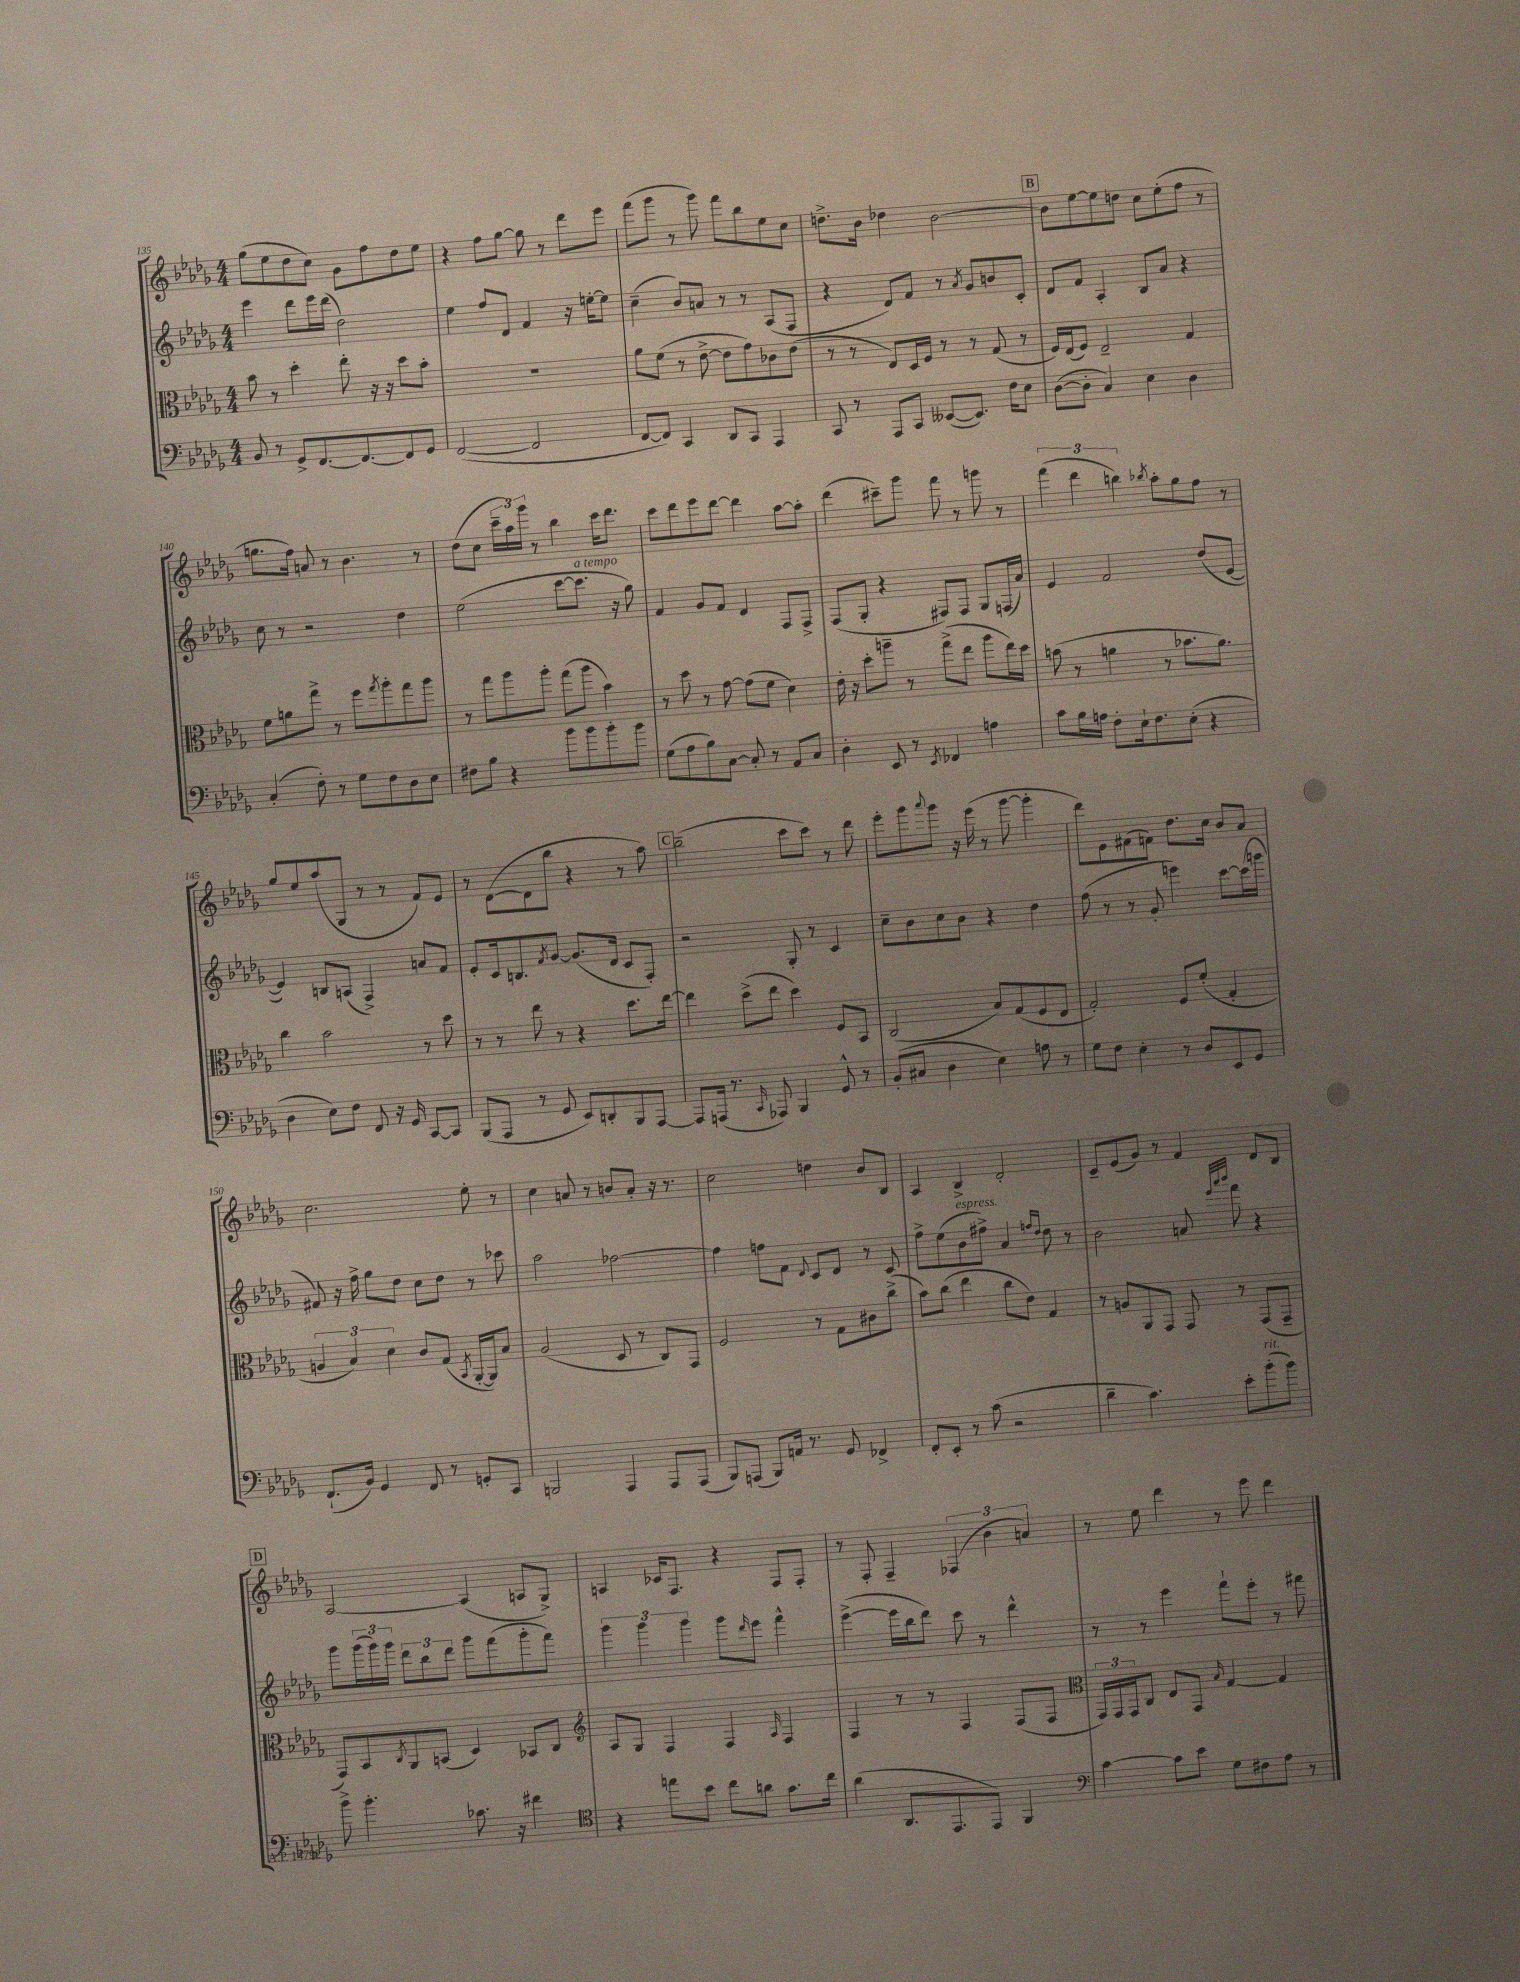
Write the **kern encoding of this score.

**kern	**kern	**kern	**kern
*part4	*part3	*part2	*part1
*staff4	*staff3	*staff2	*staff1
*clefF4	*clefC3	*clefG2	*clefG2
*k[b-e-a-d-g-]	*k[b-e-a-d-g-]	*k[b-e-a-d-g-]	*k[b-e-a-d-g-]
*M4/4	*M4/4	*M4/4	*M4/4
=135	=135	=135	=135
8BB-/	8b-\	4eee-\	(8gg-\L
8r	8r	.	8ee-\
8GG-^/L	4dd-'\	8ddd-\L	8dd-\
[8.FF/	.	16eee-\L	8cc\J)
.	.	(16ddd-\JJ	.
.	8ee-'\	2dd-\)	8g-\L
8.FF/_	.	.	.
.	16r	.	8ff\
.	16r	.	.
8FF/]	8dd-\L	.	8dd-\
8GG-/J	8b-'\J	.	8ee-\J
=136	=136	=136	=136
([2FF/	1r	4ee-\	4r
.	.	8ff/L	8ff\L
.	.	8d-/J	[8gg-\J
2FF/]	.	4f/	8gg-\]
.	.	.	8r
.	.	16r	8ddd-\L
.	.	[16een'\KL	.
.	.	8ee\J]	8eee-\J
=137	=137	=137	=137
[8FF/L	8a-\L	(4cc~\	(8fff\L
8FF/J])	(8f\J	.	8ggg-\J
4CC/	8r	8b-/L)	8r
.	[8e-^\	8an/J	8ggg-\)
8DD-/L	8e-\L]	8r	8fff\L
8CC/J	8g-\)	8r	8bb-\
4AAA-/	8c-X\	(8A-/L	8ee-\
.	(8e-\J	8F/J	8cc\J
=138	=138	=138	=138
8CC/	8r	4r	8.ddn^\L
8r	8r	.	.
.	.	.	16b-\Jk
8AAA-/L	8E-/L)	8d-/L)	4dd-X\
8CC/J	16D-/L	8f/J	.
.	16F/JJ	.	.
([8EE--X/L	8r	8r	[2b-\
.	.	8qa-/	.
8.EE--/J])	8r	8g-/L	.
.	(8G-/	8bn/	.
16F\KL	.	.	.
8E-\J	8r	8c'/J	.
!!LO:REH:place=s1:t=B
=139	=139	=139	=139
([8D-\L	16F/LL)	8d-/L	8b-\L]
.	(16E-/J	.	.
8D-'\J]	8F/J)	8f/J	[8ee-\
4C/)	2E-~/	4A-'/	8ee-\]
.	.	.	8ddn\J
4E-\	.	8B-/L	8cc\L
.	.	8a-/J	(8ee-'\
4D-\	4G-/	4r	8ff\J
.	.	.	8r
!!LO:LB:g=z
=140	=140	=140	=140
(4C'/	8f\L	8cc\	8.ggn\L
.	8an\	8r	.
.	.	.	16ff\Jk)
8F'\)	8gg-^\J	2r	8an/
8r	8r	.	8r
8G-\L	8ff\L	.	4.b-\
.	8qgg-/	.	.
8F\	8aa-'\	.	.
8D-\	8gg-\	4dd-\	.
8E-\J	8aa-\J	.	8r
=141	=141	=141	=141
8F#X\L	8r	(2ee-\	(8dd-\L
8B-\J	8gg-\L	.	8cc\J
4r	8aa-\	.	24ccc~\LL
.	.	.	24aa-\)
.	.	.	24ggg-\JJ
.	8aa-'\J	.	8r
8b-\L	(8gg-\L	[8ccc\L	4bb-\
!	!	!LO:TX:a:i:t=a tempo	!
8b-\	8aa-\J	8.ccc\J]	.
8b-'\	4b-\)	.	16ccc\KL
.	.	16r	8.ddd-\J
8b-\J	.	8gg-\)	.
=142	=142	=142	=142
(8G-\L	8r	4f/	8ccc\L
8A-\	8dd-\	.	8ddd-\
8B-\)	8r	8g-/L	8eee-\
[8C\J	[8g-\	8f/J	[8ddd-\J
8C'/]	(8g-\L]	4d-/	4ddd-\]
8r	8f\J	.	.
8AA-/L	4d-\)	8F/L	[8aa-\L
8C/J	.	8F^/J	8aa-'\J]
=143	=143	=143	=143
4D-'\	16e-'\	(8F/L	(4ddd-\
.	16r	.	.
.	8dd-'\L	8G-'/J	.
8EE-/	8aan~\J	4r	8ccc#X~\L)
8r	8r	.	8ggg-\J
8qEE-/	.	.	.
4FF-X/	(8gg-^\L	8F#X/L)	8fff\
.	8ee-\J	8F#/J	8r
4An\	8aa\L	8G-/L	8gggn\
.	16ee-\L)	(16Fn/L	8r
.	16dd-\JJ	16a-/JJ)	.
=144	=144	=144	=144
8c\L	(8bn\	4e-/	(6fff\
16B-\L	8r	.	.
.	.	.	6ddd-\
16An\JJ	.	.	.
8F'\L	4an\	2f/	.
.	.	.	6bbn\)
16E-`\k	.	.	.
8.F\	.	.	.
.	.	.	8qbb-X/
.	8r	.	8aa-'\L
(8E-'\J	8.b-X\L	.	8gg-\
4r	.	(8dd-/L	8ff\J
.	8.a\J)	.	.
.	.	[8e-/J	8r
!!LO:LB:g=z
=145	=145	=145	=145
4D-\	4cc\	4e-/])	8gg-/L
.	.	.	8ee-/
8E-\L)	2b-\	8Bn/L	(8aa-/
8F\J	.	(8An/J	8G-/J
8FF/	.	4F^/)	8r
16r	.	.	8r
16GG-/	.	.	.
[8CC/L	8r	8an/L	8f/L)
8CC/J]	8dd-\	8f/J	8e-/J
=146	=146	=146	=146
(8BBB-/L	8r	8e-'/L	8r
8AAA-/J	8r	16c/k	([8d-\L
.	.	8.Bn/	.
8r	8ee-\	.	8d-\]
.	.	8qf/	.
8GG-/	8r	[8g-/J	8bb-\J
8EE-/L)	4r	(8.g-/L]	4r
8DDn'/	.	.	.
.	.	16d-/Jk	.
8BBB-/	8.dd-\L	8c/L	8r
[8AAA-/J	.	8F'/J)	8aa-\)
.	[16ee-\Jk	.	.
!!LO:REH:place=s1:t=C
=147	=147	=147	=147
8AAA-/L]	4ee-\]	2r	(2bb-~\
(16AAAn/Jk	.	.	.
8.r	.	.	.
.	(8dd-^\L	.	.
16qqCC/	.	.	.
8AAA-X/)	8ee-\J	.	.
4BBB-/	4dd-\)	8G-'/	8ccc\L
.	.	8r	8ccc\J)
8GG-^^/	8F/L	4c/	8r
8r	8BB-/J	.	8ddd-\
=148	=148	=148	=148
(8BB-'/L	(2C/	8cc~\L	8eee-'\L
8C#X/J	.	8b-\	8ggg-\
.	.	.	8qqaaa-/
4D-\	.	8cc\	8ggg-\J
.	.	8b-\J	16r
.	.	.	(16eee-\
4E-\)	8B-/L)	4r	8r
.	(8G-/	.	[8ggg-\
8An\	8F/	4dd-\	4ggg-'\]
8r	8E-/J	.	.
=149	=149	=149	=149
8G-\L	2G-'/)	(8ff\	8ddd-\L)
8F\J	.	8r	8e-\
4E-'\	.	8r	(8f#X\
.	.	8g-'/	8fn\J)
8r	8F/L	4eeen\)	8.dd-\L
8D-/L	(8f'/J	.	.
.	.	.	16cc\Jk
8EE-/	4G-'/	[8ccc\L	8b-/L
8GG-/J	.	(16ccc\L]	8a-/J
.	.	16gggn\JJ	.
!!LO:LB:g=z
=150	=150	=150	=150
(8.FF`/L	6An/	8f#X/)	2.cc\
.	.	16r	.
.	6B-/)	.	.
16BB-/Jk)	.	16ff^\	.
4GG-/	.	8gg-\L	.
.	6d-\	.	.
.	.	8dd-\J	.
8FF/	8c/L	8cc\L	.
8r	(8G-/J	8dd-\J	.
.	8qBB-/	.	.
8GGn'/L	[16AA-'/LL	8r	8ee-'\
.	16AA-/J])	.	.
8CC/J	8B-/J	8ccc-X\	8r
=151	=151	=151	=151
2BBBn/	(2A-/	2aa-\	4cc\
.	.	.	8an/
.	.	.	8r
4AAA-/	8D-/	[2ff-X\	8bn/L
.	8r	.	8a'/J
8AAA-/L	8C/L)	.	16r
.	.	.	8.r
(8AAA-/J	8GG-/J	.	.
=152	=152	=152	=152
8BBB-/L)	2F/	4ff-\]	2cc\
(8AAAn/J	.	.	.
8BBB-/L)	.	8ffn\L	.
16AAn/Jk	.	8f\J	.
8.r	.	.	.
.	.	8qqd-/	.
.	8r	8c/L	4ddn\
8GG-/	8G-\L	8d-/J	.
4FF-X^/	8c#X\	8r	8b-/L
.	(8cc^\J	8c/	8B-/J
=153	=153	=153	=153
8FF'/L	8b-\L)	8ff^\L	4A-/
8EE-'/J	(8cc\J	(8ee-\	.
!	!	!LO:TX:a:i:t=espress.	!
8r	4ee-\	8b-\	4B-^/
(8c\	.	8ff#X^\J)	.
2r	8cc\L	4a-/	2d-'/
.	8e-\J)	.	.
.	.	16qqffn/LL	.
.	.	16qqdd-/JJ	.
.	4G-/	8dd-\	.
.	.	8r	.
=154	=154	=154	=154
4d-~\	8r	2b-\	8c~/L
.	8An/L	.	(8e-/
4.c\)	8AA-/	.	8g-/J)
.	8GG-/J	.	8r
.	8GG-/	8an/	4f/
.	.	32qqeee-/LLL	.
.	.	32qqaaa-/	.
.	.	32qqbbb-/JJJ	.
8e-'\L	8r	8fff\	.
!LO:TX:a:i:t=rit.	!	!	!
(8b-'\	(8GG-/L	4r	8d-/L
8b-\J)	8GG-~/J	.	8B-/J
!!LO:LB:g=z
!!LO:REH:place=s1:t=D
=155	=155	=155	=155
8b-^\	8GG-/L)	8ggg-\L	[2A-/
4.b-'\	8BB-/	(24ggg-\L	.
.	.	24ggg-\)	.
.	.	24ggg-\JJ	.
.	8qC/	.	.
.	8AA-/	12ddd-\L	.
.	.	12bb-\	.
.	(8BBn/J	.	.
.	.	12ddd-\J	.
8.c-X\	4D-/)	8ggg-\L	(4A-/]
.	.	(8fff\	.
16r	.	.	.
4f#X\	8BB-X/L	8ggg-'\	8An/L
.	8C/J	8fff\J)	8G-^/J)
=156	=156	=156	=156
*clefC4	*clefG2	*	*
4r	8A-/L	6ggg-\	4An/
.	8G-/J	.	.
.	.	6ggg-\	.
8een\L	4F/	.	16c-X/KL
.	.	.	8.F/J
.	.	6ggg-\	.
8b-\J	.	.	.
8cc\L	4F/	8ggg-\L	4r
.	.	16qqddd-/	.
8an\J	.	8eee-\J	.
.	16qqA-/	.	.
8.g-\L	4F/	4fff^^\	8F/L
.	.	.	8F'/J
16cc\Jk	.	.	.
=157	=157	=157	=157
(4a-\	4F/	([4eee-^\	8r
.	.	.	8F'/
8.AA-/L	8r	16eee-\LL]	4F~/
.	.	16bb-\J	.
.	8r	8ddd-\J)	.
8.EE-/	.	.	.
.	4F/	8ccc\	(6F-X/
8EE-/J)	.	8r	.
.	.	.	6b-\
4FF/	(8F/L	4ddd-^^\	.
.	.	.	6an/)
.	8F/J	.	.
=158	=158	=158	=158
*clefF4	*clefC3	*	*
[4c\	24GG-/LL)	8r	8r
.	24GG-/	.	.
.	24GG-/J	.	.
.	8C/J	8r	8ee-\
8c\L]	8E-/L	4eee-\	4ddd-\
8e-\J	8GG-/J	.	.
.	16qqB-/	.	.
8G-\L	[4G-/	8fff`\L	8r
8F#X\	.	8eee-'\J	8eee-\
8A-\J	4G-/]	8r	4ddd-\
8r	.	8fff#X\	.
==	==	==	==
*-	*-	*-	*-
